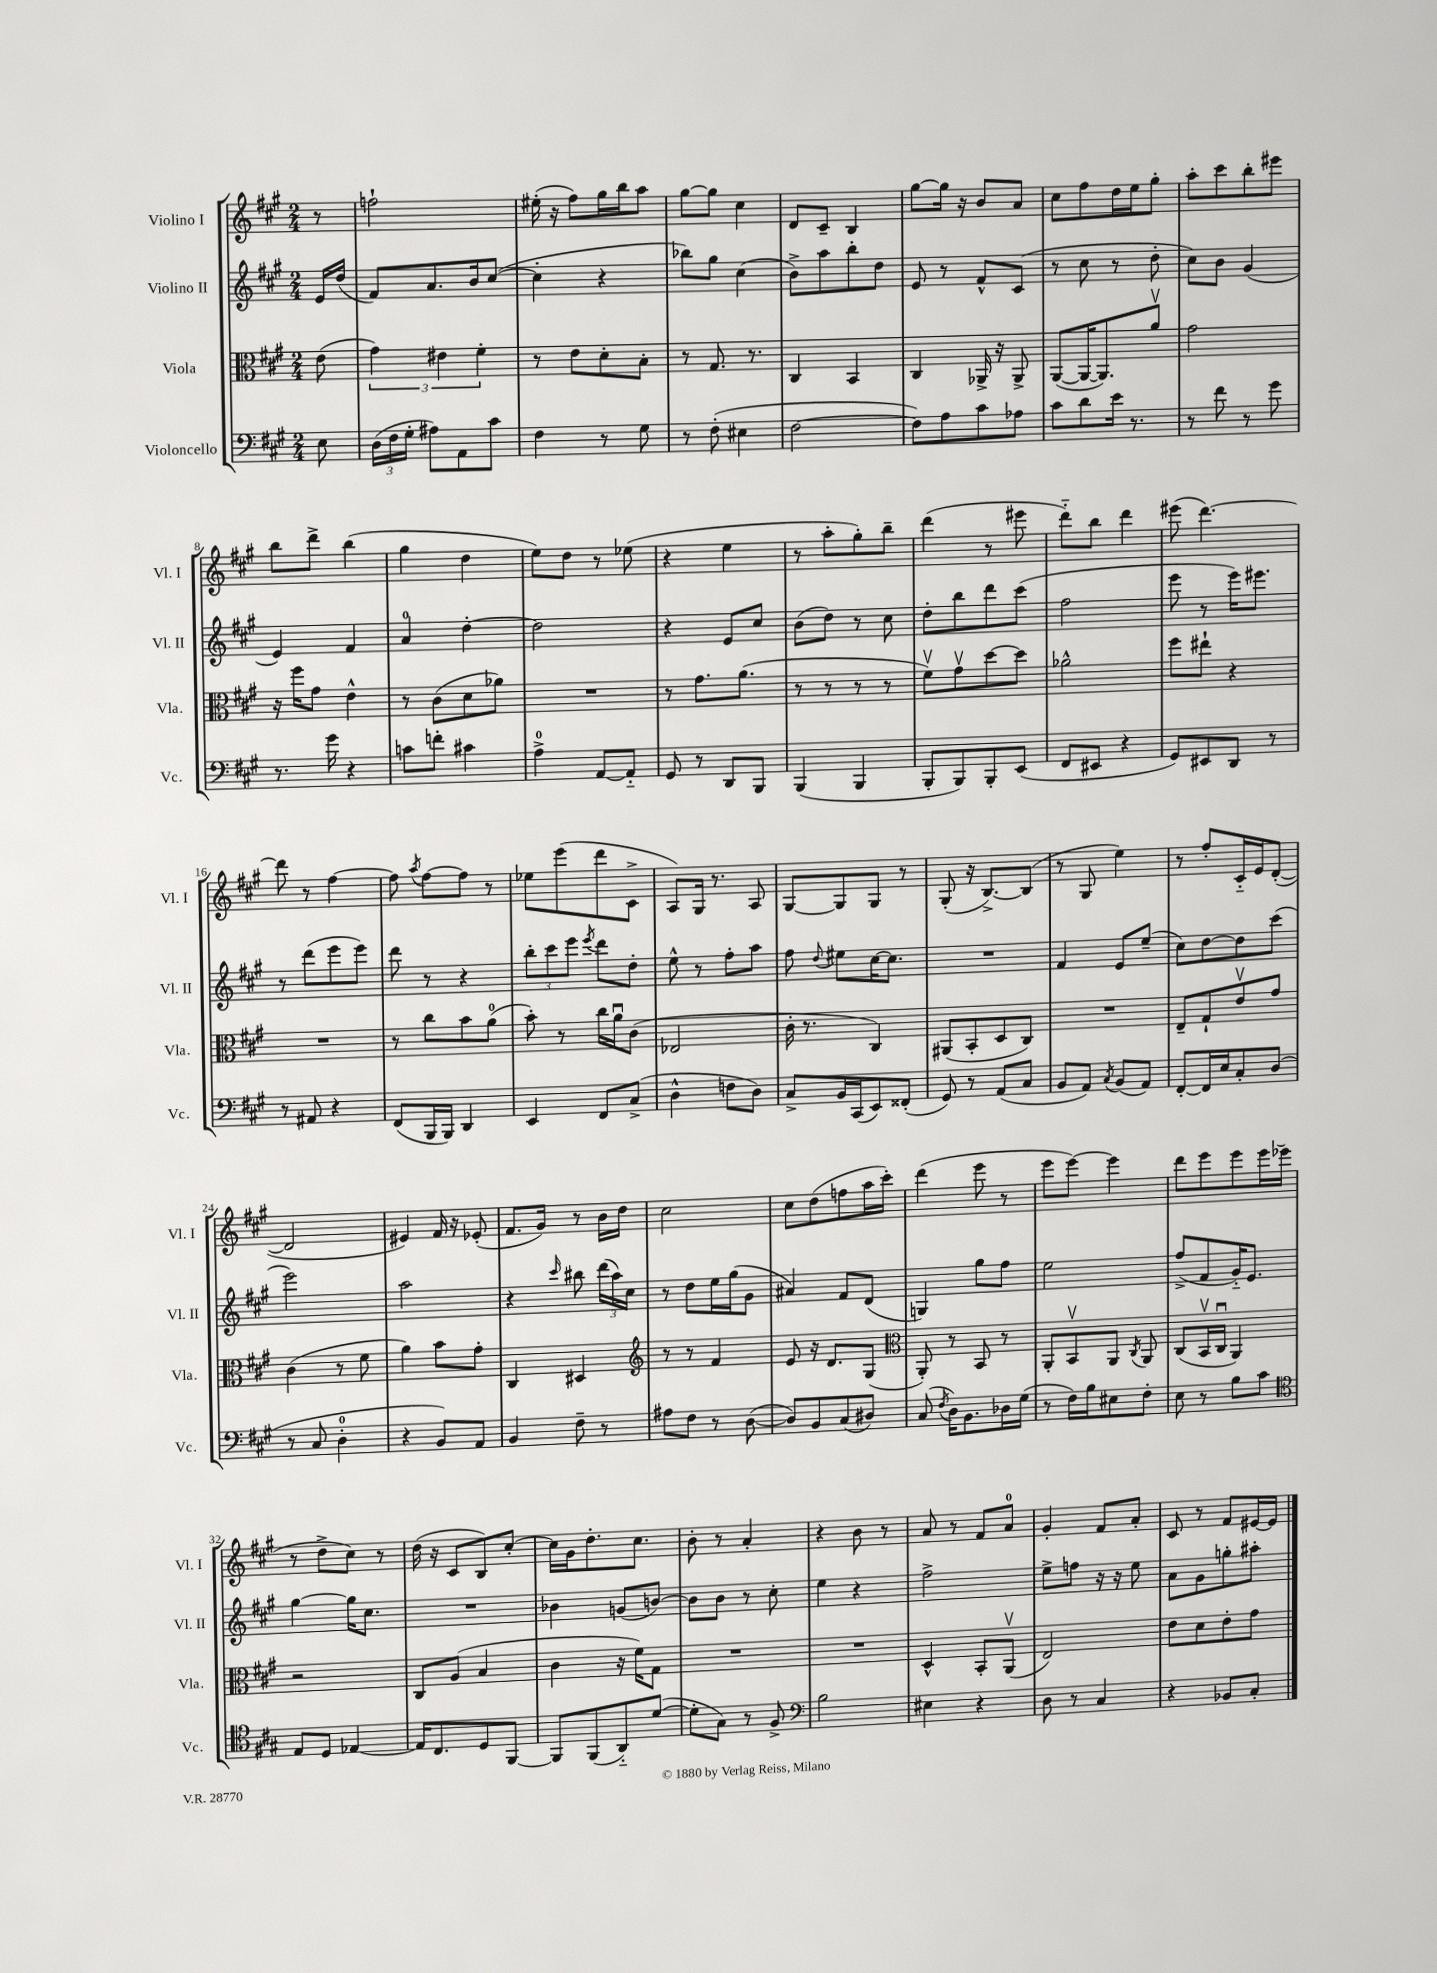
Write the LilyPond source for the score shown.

<<
\new StaffGroup <<
\new Staff = "s0" \with { instrumentName = "Violino I" shortInstrumentName = "Vl. I" } {
    \clef treble \key a \major \numericTimeSignature \time 2/4 \partial 8
    \autoBeamOff r8 |
    f''2-! |
    eis''16-.( r16 fis''8[) gis''16 b''16 a''8] |
    gis''8[~ gis''8] cis''4 |
    d'8[ cis'8]-- b4 |
    gis''8[~ gis''16] r16 b'8[ a'8] |
    cis''8[ fis''8 d''16 e''16 gis''8]-. |
    a''8[-. cis'''8 b''8-. eis'''8] |
    b''8[ d'''8]-> b''4( |
    gis''4 d''4 |
    e''8[) d''8] r8 ees''8( |
    r4 e''4 |
    r8 a''8[-. gis''8-.) b''8]-- |
    d'''4( r8 eis'''8 |
    d'''8[-_) b''8] d'''4 |
    eis'''8( d'''4.~) |
    d'''8 r8 fis''4~ |
    fis''8 \acciaccatura { a''8 } fis''8[~ fis''8] r8 |
    ees''8[ e'''8( d'''8 cis'8]-> |
    a8[) gis16] r8. a8 |
    gis8[~ gis8 gis8] r8 |
    gis8-.( r16 b8.[~->) b8]( |
    r8 gis8 e''4) |
    r8 fis''8[-. cis'16-_ e'16 d'8]~-.( |
    d'2 |
    eis'4) fis'16 r16 ees'8-.( |
    fis'8.[ gis'16]) r8 b'16[ d''16] |
    cis''2 |
    cis''8[ d''8( f''8 a''16 cis'''16]-.) |
    d'''4( e'''8 r8 |
    e'''8[ e'''8]~) e'''4 |
    d'''8[ e'''8 e'''8 e'''16 ees'''16]( |
    r8 d''8[-> cis''8]) r8 |
    d''16( r16 cis'8[ b8) cis''8]~-. |
    cis''16[ gis'16 d''8.-. cis''8.] |
    b'8-. r8 a'4-. |
    r4 b'8 r8 |
    a'8 r8 fis'8[ a'8]-0 |
    gis'4-. fis'8[ a'8]-. |
    cis'8 r8 fis'8[ eis'16~ eis'16] \bar "|." |
}
\new Staff = "s1" \with { instrumentName = "Violino II" shortInstrumentName = "Vl. II" } {
    \clef treble \key a \major \numericTimeSignature \time 2/4 \partial 8
    \autoBeamOff e'16[ d''16]( |
    fis'8[) a'8. b'16 cis''8]~( |
    cis''4-. r4 |
    bes''8[) gis''8] cis''4( |
    b'8[->) a''8 b''8-. d''8] |
    e'8 r8 fis'8[-^ cis'8]( |
    r8 cis''8 r8 d''8-. |
    cis''8[) b'8] gis'4( |
    e'4) fis'4 |
    a'4-0 d''4~-. |
    d''2 |
    r4 e'8[ cis''8] |
    b'8[( d''8]) r8 cis''8 |
    d''8[-. b''8 d'''8 cis'''8]( |
    fis''2 |
    e'''8 r8 e'''16[) eis'''8.] |
    r8 d'''8[( e'''8 e'''8]) |
    d'''8 r8 r4 |
    \tuplet 3/2 { b''8[-. cis'''8 e'''8] } \acciaccatura { e'''8 } d'''8[ d''8]-. |
    e''8-^ r8 fis''8[-. a''8] |
    fis''8 \appoggiatura { d''8 } eis''8[ cis''16~ cis''8.] |
    R2 |
    fis'4 e'8[ e''8]--( |
    cis''8[) d''8~ d''8 cis'''8]( |
    e'''2) |
    a''2 |
    r4 \grace { cis'''16 } bis''8 \tuplet 3/2 { d'''16[( a''16) cis''16] } |
    r8 d''8[ e''16 gis''16( gis'8] |
    ais'4) fis'8[ d'8]( |
    g4) gis''8[ fis''8] |
    e''2 |
    fis''8[->( fis'8 gis'16-_) e'8.] |
    gis''4~ gis''16[ cis''8.] |
    R2 |
    bes'4 g'8[( b'8]~) |
    b'8[ b'8] r8 cis''8-. |
    e''4 r4 |
    fis''2-> |
    e''8[-> f''8] r16 r16 e''8 |
    a'8[ gis'8 g''8-. ais''8]-. \bar "|." |
}
\new Staff = "s2" \with { instrumentName = "Viola" shortInstrumentName = "Vla." } {
    \clef alto \key a \major \numericTimeSignature \time 2/4 \partial 8
    \autoBeamOff e'8( |
    \tuplet 3/2 { gis'4) eis'4 fis'4-. } |
    r8 e'8[ d'8-. b8]-. |
    r8 gis8. r8. |
    cis4 b,4 |
    cis4 aes,16-> r16 aes,8-> |
    a,8[~( a,16~ a,8.) a'8]\upbow |
    gis'2 |
    r16 fis''16[ gis'8] e'4-^ |
    r8 cis'8[( d'8 aes'8]) |
    R2 |
    r8 gis'8.[ a'8.]( |
    r8 r8 r8 r8 |
    fis'8[\upbow) gis'8\upbow d''8~ d''8] |
    aes'2-^ |
    fis''8[ eis''8]-! r4 |
    R2 |
    r8 cis''8[ b'8 a'8]-0( |
    b'8-.) r8 cis''16[ a'16\downbow cis'8]( |
    ees2 |
    cis'16-. r8. cis4) |
    ais,8[( b,8-. d8 cis8]) |
    R2 |
    e8[-- gis8-! e'8\upbow gis'8] |
    cis'4( r8 fis'8 |
    a'4) b'8[ gis'8]-. |
    cis4 dis4 |
    \clef treble r8 r8 fis'4 |
    e'8 r16 d'8.[ gis8]( |
    \clef alto a,8-.) r8 b,8 r8 |
    a,8[-. b,8\upbow a,8] \acciaccatura { cis8 } a,8 |
    cis8[( b,16\upbow cis16]\downbow a,4) |
    r2 |
    cis8[ a8]( b4 |
    cis'4 r16 fis'16[) gis8] |
    R2 |
    R2 |
    d4-^ b,8[-. a,8]\upbow( |
    e2) |
    e'8[ d'8 e'8-. gis'8] \bar "|." |
}
\new Staff = "s3" \with { instrumentName = "Violoncello" shortInstrumentName = "Vc." } {
    \clef bass \key a \major \numericTimeSignature \time 2/4 \partial 8
    \autoBeamOff e8 |
    \tuplet 3/2 { d16[( fis16 gis16]-. } ais8[) a,8 cis'8] |
    fis4 r8 gis8 |
    r8 fis8-.( eis4 |
    fis2~ |
    fis8[) a8 cis'8 aes8] |
    cis'8[ d'8 e'16] r8. |
    r8 fis'8 r8 gis'8 |
    r8. gis'16 r4 |
    c'8[ f'8]-. cis'4 |
    a4-0-> a,8[~ a,8]-_ |
    gis,8 r8 d,8[ b,,8] |
    b,,4( b,,4 |
    b,,8[-. b,,8) b,,8-. e,8]( |
    fis,8[ eis,8] r4 |
    gis,8[) eis,8 d,8] r8 |
    r8 ais,8 r4 |
    fis,8[( b,,16 b,,16]) d,4 |
    e,4 fis,8[ cis8]->( |
    d4-^ f8[ d8]) |
    cis8[-> b,16 cis,16( e,8) fisis,8]-.( |
    gis,8) r8 a,8[( cis8] |
    b,8[ a,8]) \acciaccatura { cis8 } b,8[( a,8]) |
    fis,8[~-. fis,16 e16 cis8-. d8]( |
    r8 cis8 d4-0-. |
    r4 b,8[) a,8] |
    b,4 fis8-- r8 |
    ais8[ fis8] r8 d8~( |
    d8[) b,8 cis8( dis8]) |
    cis8( \acciaccatura { fis8 } d16[) b,8. des16 gis16]( |
    r8 fis16[) b16 eis8 fis8]-. |
    e8 r8 b8[ cis'8] |
    \clef tenor e8[ d8] ees4~ |
    ees16[ cis8. d8 fis,8]~ |
    fis,8[ fis,8( a,8-_) d'8]~( |
    d'8[-. gis8]) r8 fis8-> |
    \clef bass b2 |
    eis4 r4 |
    d8 r8 cis4 |
    r4 bes,8[ cis8]-. \bar "|." |
}
>>
>>
